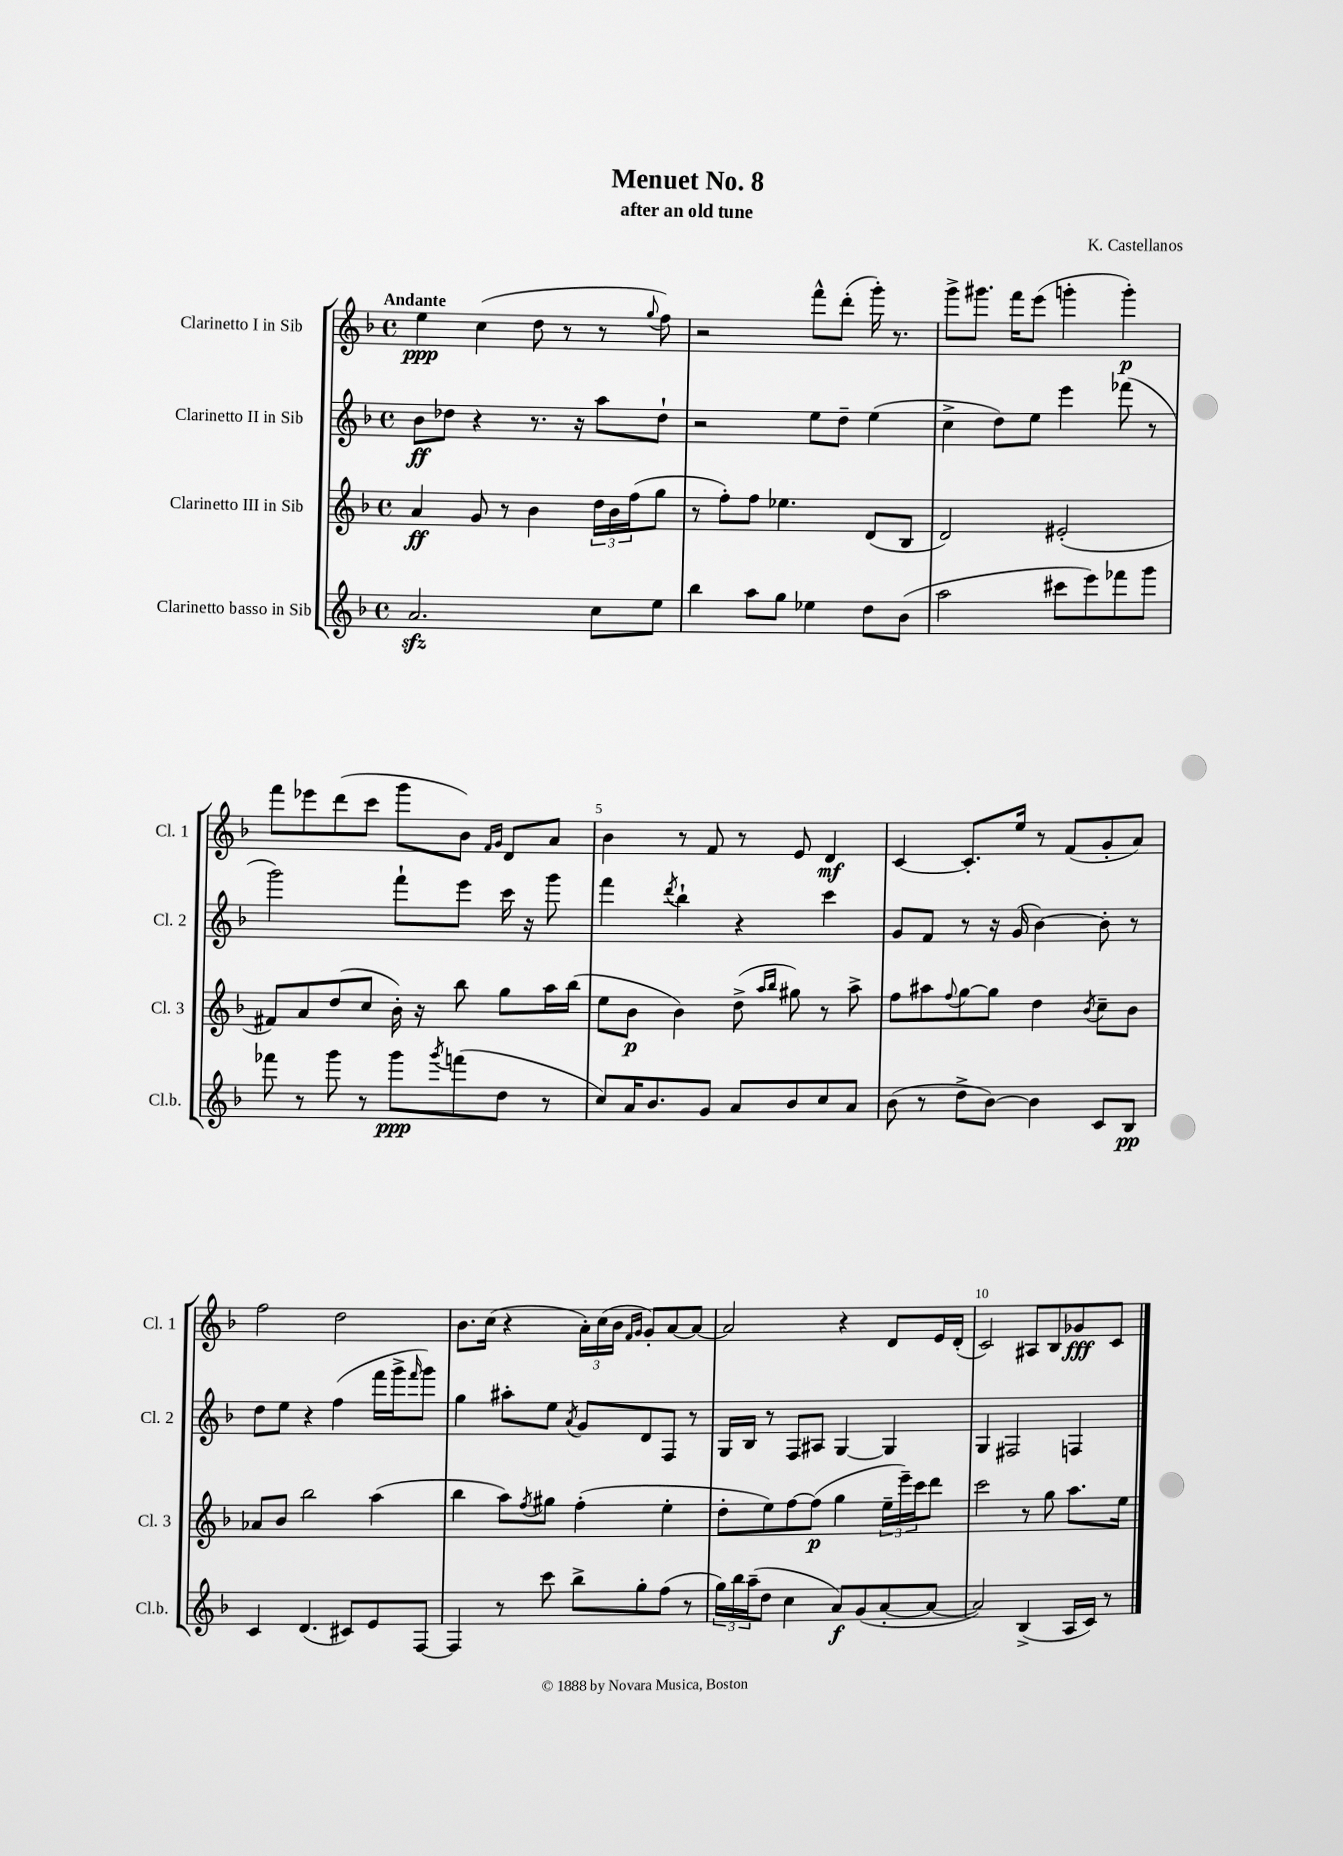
\header { title = "Menuet No. 8" composer = "K. Castellanos" subtitle = "after an old tune" }
<<
\new StaffGroup <<
\new Staff = "s0" \with { instrumentName = "Clarinetto I in Sib" shortInstrumentName = "Cl. 1" } {
    \clef treble \key f \major \defaultTimeSignature \time 4/4 \tempo "Andante"
    e''4\ppp c''4( d''8 r8 r8 \appoggiatura { g''8 } f''8) |
    r2 f'''8-^ d'''8-.( g'''16-.) r8. |
    g'''8-> gis'''8. f'''16 e'''8( g'''4-. g'''4-.\p) |
    f'''8 ees'''8 d'''8( c'''8 g'''8 bes'8) \grace { f'16 g'16 } d'8 a'8 |
    bes'4 r8 f'8 r8 e'8 d'4\mf |
    c'4~ c'8.-. e''16 r8 f'8( g'8-. a'8) |
    f''2 d''2 |
    bes'8. c''16( r4 \tuplet 3/2 { a'16-.) c''16( bes'16 } \grace { f'16 g'16 } g'8-.) a'8~ a'8~ |
    a'2 r4 d'8 e'16 d'16-.( |
    c'2) ais8 bes8 ges'8\fff c'8 \bar "|." |
}
\new Staff = "s1" \with { instrumentName = "Clarinetto II in Sib" shortInstrumentName = "Cl. 2" } {
    \clef treble \key f \major \defaultTimeSignature \time 4/4
    bes'8\ff des''8 r4 r8. r16 a''8 des''8-! |
    r2 e''8 d''8-- e''4( |
    c''4-> d''8) e''8 e'''4 fes'''8( r8 |
    g'''2) f'''8-! e'''8 c'''16 r16 g'''8 |
    f'''4 \acciaccatura { d'''8 } bes''4-! r4 c'''4 |
    g'8 f'8 r8 r16 g'16( bes'4~) bes'8-. r8 |
    d''8 e''8 r4 f''4( f'''16 g'''16-> \grace { f'''16 } g'''8) |
    g''4 ais''8-. e''8 \acciaccatura { a'8 } g'8 d'8 f8 r8 |
    g16 bes16 r8 f8 ais8 g4~ g4 |
    g4 fis2 f4 \bar "|." |
}
\new Staff = "s2" \with { instrumentName = "Clarinetto III in Sib" shortInstrumentName = "Cl. 3" } {
    \clef treble \key f \major \defaultTimeSignature \time 4/4
    a'4\ff g'8 r8 bes'4 \tuplet 3/2 { d''16 bes'16 f''16( } g''8 |
    r8 f''8-.) f''8 ees''4. d'8( bes8 |
    d'2) eis'2-.( |
    fis'8) a'8 d''8( c''8 bes'16-.) r16 bes''8 g''8 a''16 bes''16( |
    e''8 bes'8\p bes'4) d''8->( \grace { a''16 bes''16 } gis''8) r8 a''8-> |
    f''8 ais''8 \appoggiatura { f''8 } g''8~ g''8 d''4 \acciaccatura { bes'8 } c''8-- bes'8 |
    aes'8 bes'8 bes''2 a''4( |
    bes''4 a''8) \acciaccatura { f''8 } gis''8 f''4-.( e''4-. |
    d''8-. e''8) f''8~ f''8\p( g''4 \tuplet 3/2 { e''16-- e'''16--) c'''16 } d'''8 |
    c'''2 r8 g''8 a''8. e''16 \bar "|." |
}
\new Staff = "s3" \with { instrumentName = "Clarinetto basso in Sib" shortInstrumentName = "Cl.b." } {
    \clef treble \key f \major \defaultTimeSignature \time 4/4
    a'2.\sfz c''8 e''8 |
    bes''4 a''8 g''8 ees''4 d''8 bes'8( |
    a''2 cis'''8 e'''8) fes'''8 g'''8 |
    fes'''8 r8 g'''8 r8 g'''8\ppp \acciaccatura { g'''8 } f'''8( d''8 r8 |
    c''8) a'16 bes'8. g'8 a'8 bes'8 c''8 a'8 |
    bes'8( r8 d''8-> bes'8~) bes'4 c'8 bes8\pp |
    c'4 d'4.( cis'8) e'8 f8~ |
    f4 r8 c'''8 bes''8-> g''8-. f''8( r8 |
    \tuplet 3/2 { g''16) bes''16 a''16--( } d''8 c''4 a'8\f) g'8( a'8~-. a'8~ |
    a'2) bes4->( a16 c'16) r8 \bar "|." |
}
>>
>>
\layout { \context { \Score \override BarNumber.break-visibility = ##(#f #t #t) barNumberVisibility = #(every-nth-bar-number-visible 5) } }
